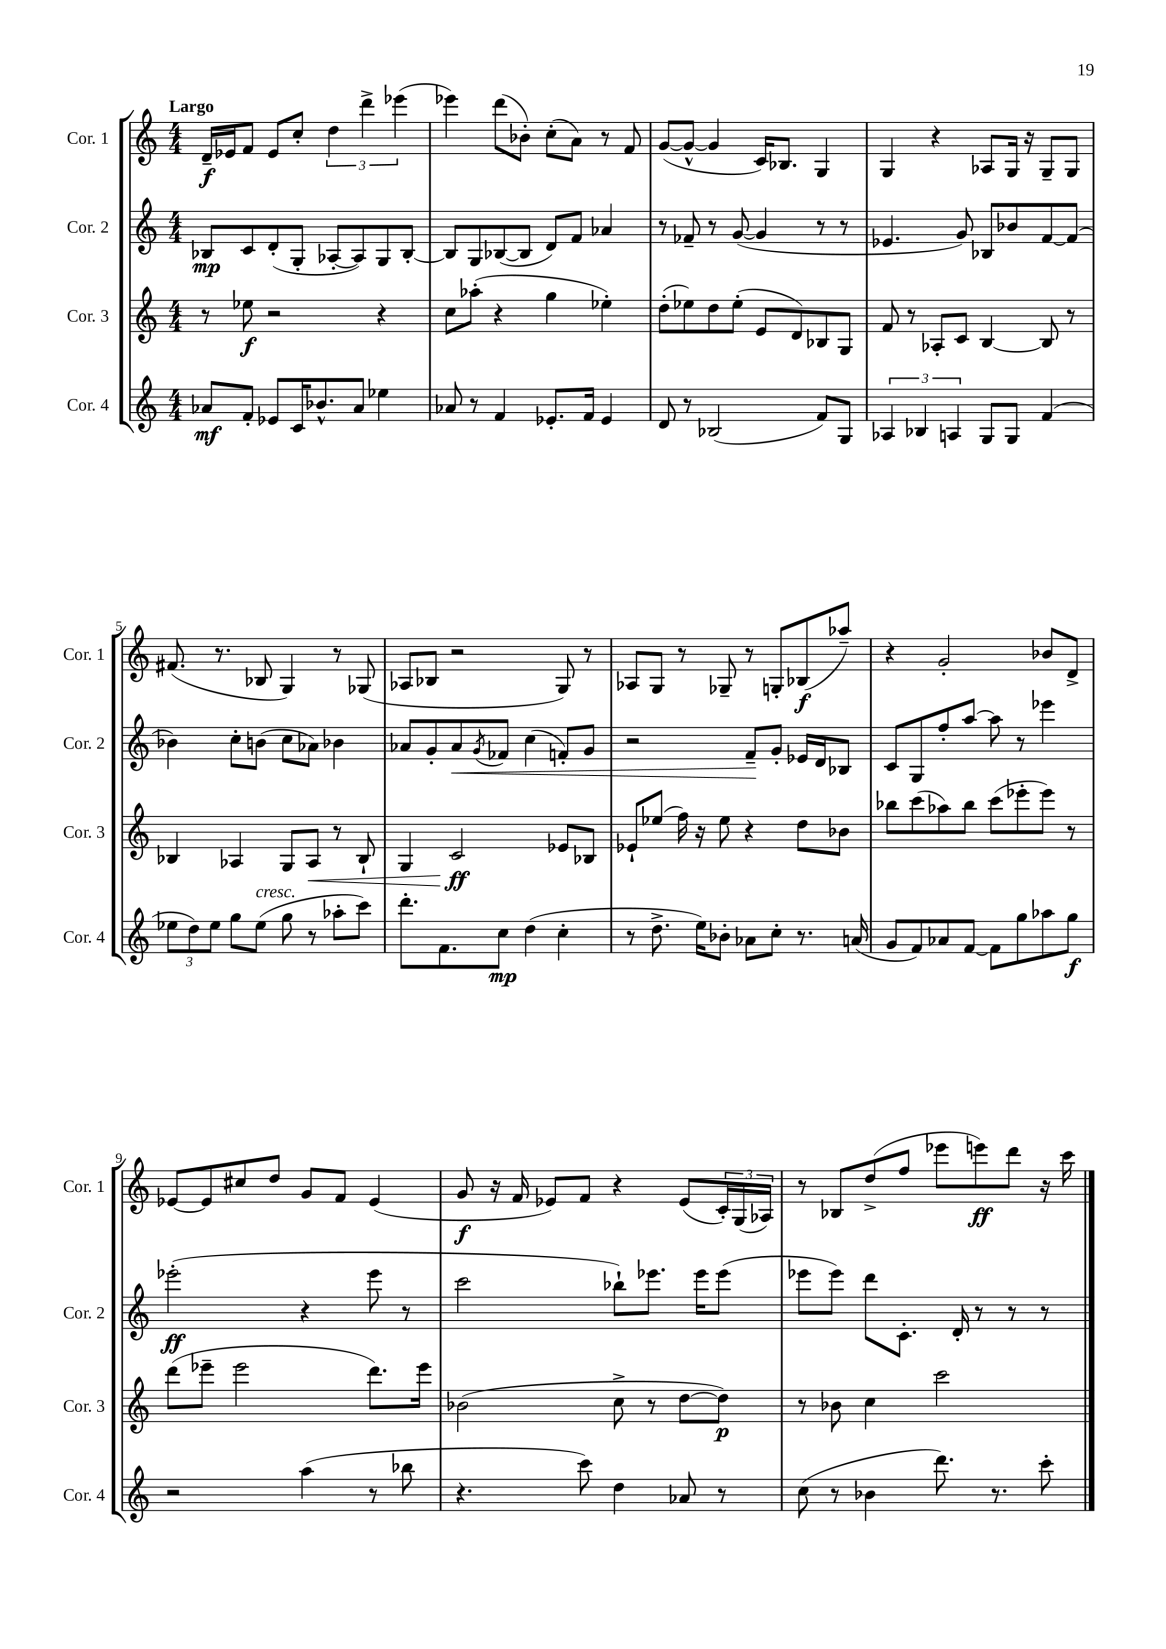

**kern	**dynam	**kern	**dynam	**kern	**dynam	**kern	**dynam
*part4	*part4	*part3	*part3	*part2	*part2	*part1	*part1
*staff4	*staff4	*staff3	*staff3	*staff2	*staff2	*staff1	*staff1
*I"Cor. 4	*	*I"Cor. 3	*	*I"Cor. 2	*	*I"Cor. 1	*
*I'Cor. 4	*	*I'Cor. 3	*	*I'Cor. 2	*	*I'Cor. 1	*
*clefG2	*	*clefG2	*	*clefG2	*	*clefG2	*
*k[]	*	*k[]	*	*k[]	*	*k[]	*
*M4/4	*	*M4/4	*	*M4/4	*	*M4/4	*
=1	=1	=1	=1	=1	=1	=1	=1
!	!	!	!	!	!	!LO:TX:a:B:t=Largo	!
8a-X/L	mf	8r	.	8B-X/L	mp	16d~/LL	f
.	.	.	.	.	.	16e-X/J	.
8f'/J	.	8ee-X\	f	8c/	.	8f/J	.
8e-X/L	.	2r	.	(8d'/	.	8e-/L	.
16c/K	.	.	.	8G'/J	.	8cc'/J	.
8.b-X^^/	.	.	.	.	.	.	.
.	.	.	.	[8A-X'/L	.	6dd\	.
8a-/J	.	.	.	8A-/])	.	.	.
.	.	.	.	.	.	6ddd^\	.
4ee-X\	.	4r	.	8G/	.	.	.
.	.	.	.	.	.	(6eee-X\	.
.	.	.	.	[8B-'/J	.	.	.
=2	=2	=2	=2	=2	=2	=2	=2
8a-X/	.	8cc\L	.	8B-/L]	.	4eee-X\)	.
8r	.	(8aa-X'\J	.	8G/	.	.	.
4f/	.	4r	.	([8B-X/	.	(8ddd\L	.
.	.	.	.	8B-/J]	.	8b-X'\J)	.
8.e-X'/L	.	4gg\	.	8d/L)	.	(8cc'\L	.
.	.	.	.	8f/J	.	8a\J)	.
16f/Jk	.	.	.	.	.	.	.
4e-/	.	4ee-X'\)	.	4a-X/	.	8r	.
.	.	.	.	.	.	8f/	.
=3	=3	=3	=3	=3	=3	=3	=3
8d/	.	(8dd'\L	.	8r	.	([8g/L	.
8r	.	8ee-X\)	.	8f-X~/	.	8g^^/J_	.
(2B-X/	.	8dd\	.	8r	.	4g/]	.
.	.	(8ee-'\J	.	([8g/	.	.	.
.	.	8e/L	.	4g/]	.	16c/KL)	.
.	.	.	.	.	.	8.B-X/J	.
.	.	8d/)	.	.	.	.	.
8f/L)	.	8B-X/	.	8r	.	4G/	.
8G/J	.	8G/J	.	8r	.	.	.
=4	=4	=4	=4	=4	=4	=4	=4
6A-X/	.	8f/	.	4.e-X/	.	4G/	.
.	.	8r	.	.	.	.	.
6B-X/	.	.	.	.	.	.	.
.	.	8A-X'/L	.	.	.	4r	.
6An/	.	.	.	.	.	.	.
.	.	8c/J	.	8g/)	.	.	.
8G/L	.	[4B/	.	8B-X/L	.	8A-X/L	.
8G/J	.	.	.	8b-X/	.	16G/Jk	.
.	.	.	.	.	.	16r	.
(4f/	.	8B/]	.	[8f/	.	8G~/L	.
.	.	8r	.	(8f/J]	.	8G/J	.
!!LO:LB:g=z
=5	=5	=5	=5	=5	=5	=5	=5
12ee-X\L	.	4B-X/	.	4b-X\)	.	(8.f#X/	.
12dd\)	.	.	.	.	.	.	.
12ee-\J	.	.	.	.	.	.	.
.	.	.	.	.	.	8.r	.
8gg\L	.	4A-X/	.	8cc'\L	.	.	.
!LO:TX:a:i:t=cresc.	!	!	!	!	!	!	!
(8ee-\J	.	.	.	(8bn\J	.	8B-X/	.
8gg\	.	8G/L	.	8cc\L	.	4G/)	.
!	!	!	!LO:HP:b	!	!	!	!
8r	.	8A-/J	<	8a-X\J)	.	.	.
8aa-X'\L	.	8r	.	4b-X\	.	8r	.
8ccc\J)	.	8B-`/	.	.	.	(8G-X/	.
=6	=6	=6	=6	=6	=6	=6	=6
8.ddd'\L	.	4G/	.	8a-X/L	.	8A-X/L	.
.	.	.	.	8g'/	.	8B-X/J	.
8.f\	.	.	.	.	.	.	.
!	!	!	!	!	!LO:HP:b	!	!
.	.	2c/	ff	8a-/	<	2r	.
.	.	.	.	8qg/	.	.	.
8cc\J	mp	.	.	8f-X/J	.	.	.
(4dd\	.	.	.	(4cc\	.	.	.
4cc'\	.	8e-X/L	[	8fn'/L)	.	8G/)	.
.	.	8B-X/J	.	8g/J	.	8r	.
=7	=7	=7	=7	=7	=7	=7	=7
8r	.	8e-X`/L	.	2r	.	8A-X/L	.
8.dd^\	.	(8ee-X/J	.	.	.	8G/J	.
.	.	16ff\)	.	.	.	8r	.
16ee\KL)	.	16r	.	.	.	.	.
8b-X'\J	.	8ee-\	.	.	.	8G-X~/	.
8a-X\L	.	4r	.	8f~/L	.	8r	.
8cc'\J	.	.	.	8g'/J	[	8Gn'/L	.
8.r	.	8dd\L	.	16e-X/LL	.	(8B-X/	f
.	.	.	.	16d/J	.	.	.
.	.	8b-X\J	.	8B-X/J	.	8aa-X~/J)	.
(16an/	.	.	.	.	.	.	.
=8	=8	=8	=8	=8	=8	=8	=8
8g/L	.	8bb-X\L	.	8c/L	.	4r	.
8f/)	.	(8ccc\	.	8G/	.	.	.
8a-X/	.	8aa-X\)	.	8ff'/	.	2g'/	.
[8f/J	.	8bb-\J	.	[8aa/J	.	.	.
8f\L]	.	(8ccc\L	.	8aa\]	.	.	.
8gg\	.	8eee-X'\	.	8r	.	.	.
8aa-X\	.	8eee-\J)	.	4eee-X\	.	8b-X/L	.
8gg\J	f	8r	.	.	.	8d^/J	.
!!LO:LB:g=z
=9	=9	=9	=9	=9	=9	=9	=9
2r	.	(8ddd\L	.	(2eee-X'\	ff	[8e-X/L	.
.	.	8eee-X~\J	.	.	.	8e-/]	.
.	.	2eee-\	.	.	.	8cc#X/	.
.	.	.	.	.	.	8dd/J	.
(4aa\	.	.	.	4r	.	8g/L	.
.	.	.	.	.	.	8f/J	.
8r	.	8.ddd\L)	.	8eee-\	.	(4e-/	.
8bb-X\	.	.	.	8r	.	.	.
.	.	16eee-\Jk	.	.	.	.	.
=10	=10	=10	=10	=10	=10	=10	=10
4.r	.	(2b-X\	.	2ccc\	.	8g/	f
.	.	.	.	.	.	16r	.
.	.	.	.	.	.	16f/	.
.	.	.	.	.	.	8e-X/L)	.
8ccc\)	.	.	.	.	.	8f/J	.
4dd\	.	8cc^\	.	8bb-X`\L)	.	4r	.
.	.	8r	.	8.eee-X\J	.	.	.
8a-X/	.	[8dd\L	.	.	.	(8e-/L	.
.	.	.	.	16eee-\KL	.	.	.
8r	.	8dd\J])	p	(8eee-\J	.	24c'/L)	.
.	.	.	.	.	.	(24G/	.
.	.	.	.	.	.	24A-X/JJ)	.
=11	=11	=11	=11	=11	=11	=11	=11
(8cc\	.	8r	.	8eee-X\L	.	8r	.
8r	.	8b-X\	.	8eee-\J)	.	8B-X/L	.
4b-X\	.	4cc\	.	8ddd\L	.	(8dd^/	.
.	.	.	.	8.c'\J	.	8ff/J	.
8.ddd\)	.	2ccc\	.	.	.	8eee-X\L	.
.	.	.	.	16d'/	.	.	.
.	.	.	.	8r	.	8eeen\)	ff
8.r	.	.	.	.	.	.	.
.	.	.	.	8r	.	8ddd\J	.
8ccc'\	.	.	.	8r	.	16r	.
.	.	.	.	.	.	16ccc\	.
==	==	==	==	==	==	==	==
*-	*-	*-	*-	*-	*-	*-	*-
